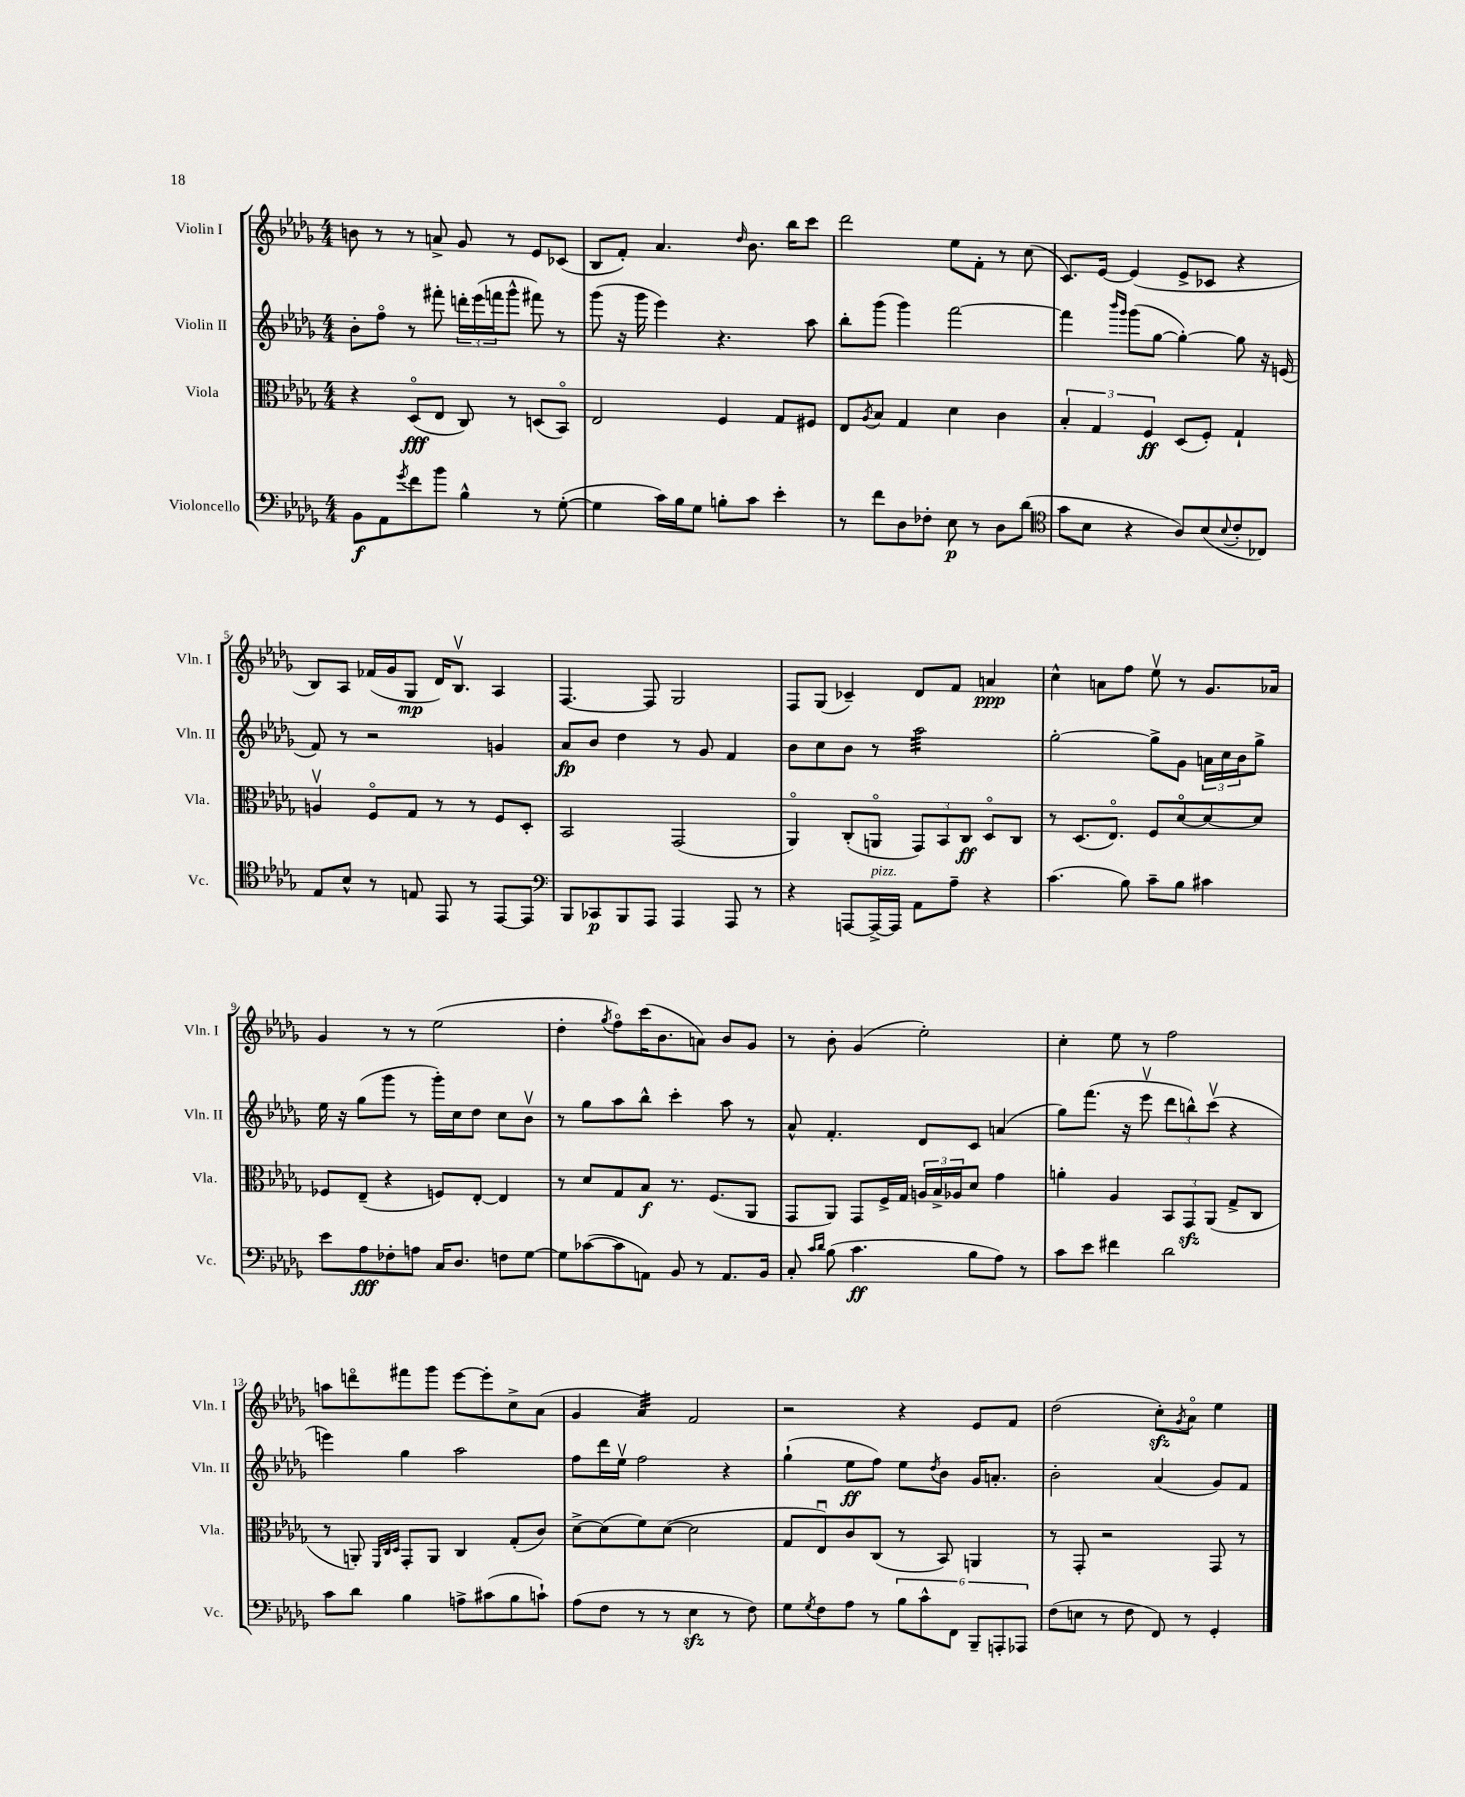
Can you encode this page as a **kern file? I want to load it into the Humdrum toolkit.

**kern	**kern	**kern	**kern
*staff4	*staff3	*staff2	*staff1
*clefF4	*clefC3	*clefG2	*clefG2
*k[b-e-a-d-g-]	*k[b-e-a-d-g-]	*k[b-e-a-d-g-]	*k[b-e-a-d-g-]
*M4/4	*M4/4	*M4/4	*M4/4
8BB-\L	4r	8b-'\L	8b\
8AA-\	.	8ffo\J	8r
8qg-/	.	.	.
8f\	(8D-o/L	8r	8r
8b-\J	8E-/J	8fff#'\	8a^/
4B-^^\	8C/)	24ddd'\LL	8g-/
.	.	(24eee-\	.
.	.	24fff\J	.
.	8r	8ggg-^^\J	8r
8r	(8D/L	8fff#\)	8e-/L
([8G-'\	8BB-o/J)	8r	(8c-/J
=	=	=	=
4G-\]	2E-/	(8ggg-\	8B-/L
.	.	16r	8f'/J)
.	.	16ggg-\	.
16c\LL)	.	4eee-\)	4.a-/
16B-\J	.	.	.
8G-\J	.	.	.
8B'\L	4F/	4.r	.
.	.	.	16qqdd-/
8c\J	.	.	8.b-\
4e-'\	8G-/L	.	.
.	.	.	16bb-\LK
.	8F#/J	8aa-\	8ccc\J
=	=	=	=
8r	8E-/L	8bb-'\L	2ddd-\
.	8qA-/	.	.
8f\L	8B-/J	(8ggg-\J	.
8D-\	4G-/	4ggg-\)	.
8F-'\J	.	.	.
8E-\	4d-\	[2fff\	8ee-\L
8r	.	.	8f'\J
8D-\L	4c\	.	8r
(8d-\J	.	.	(8cc\
=	=	=	=
*clefC4	*	*	*
8g-\L	6B-'/	4fff\]	8.c/L)
8B-\J	.	.	.
.	6G-/	.	.
.	.	.	[16e-/Jk
.	.	16qqbbb-/LL	.
.	.	16qqggg-/JJ	.
4r	.	(8ggg-\L	(4e-/]
.	6F/	.	.
.	.	[8gg-\J	.
8A-/L)	(8D-/L	4gg-'\_)	8e-^/L
(8B-/	8F'/J)	.	8c-/J
8qqB-/	.	.	.
8c'/	4G-`/	8gg-\]	4r
8C-/J)	.	16r	.
.	.	(16e/	.
=	=	=	=
8E-/L	4Av/	8f/)	8B-/L)
8B-^^/J	.	8r	8A-/J
8r	8Fo/L	2r	(16f-/LL
.	.	.	16g-/J
8E/	8G-/J	.	8G-/J
8EE-/	8r	.	16d-/LK)
.	.	.	8.B-v/J
8r	8r	.	.
[8EE-/L	8F/L	4g/	4A-/
8EE-/]J	8D-'/J	.	.
=	=	=	=
*clefF4	*	*	*
8BBB-/L	2BB-/	8a-/L	[4.F/
8CC-/	.	8b-/J	.
8BBB-/	.	4dd-\	.
8AAA-/J	.	.	8F/]
4AAA-/	(2GG-/	8r	2G-/
.	.	8g-/	.
8AAA-/	.	4f/	.
8r	.	.	.
=	=	=	=
4r	4AA-o/)	8b-\L	8F/L
.	.	8cc\	(8G-/J
[8AAA/L	(8C'/L	8b-\J	4c-~/)
16AAA^/_L	8AAo/J	8r	.
16AAA/]JJ	.	.	.
8AA-\L	12GG-/L)	2aa-\	8d-/L
.	12BB-/	.	.
8A-~\J	.	.	8f/J
.	12C/J	.	.
4r	8D-o/L	.	4a/
.	8C/J	.	.
=	=	=	=
(4.c\	8r	[2gg-'\	4cc^^\
.	(8.D-/L	.	.
.	.	.	8a\L
.	8.E-o/J)	.	.
8B-\)	.	.	8ff\J
8c~\L	8F/L	8gg-^\]L	8ee-v\
8B-\J	[8d-o/	8g-\J	8r
4c#\	8d-/_	24a\LL	8.g-/L
.	.	24cc\	.
.	.	24b-\J	.
.	8d-/]J	8gg-^\J	.
.	.	.	16a-/Jk
=	=	=	=
8e-\L	8F-/L	16ee-\	4g-/
.	.	16r	.
8A-\	(8E-~/J	(8gg-\L	.
8F-'\	4r	8ggg-\J	8r
8A\J	.	8r	8r
16C/LK	8F/L)	16ggg-'\LL)	(2ee-\
8.D-/J	.	16cc\J	.
.	[8E-'/J	8dd-\J	.
8F\L	4E-/]	8cc\L	.
[8G-\J	.	8b-v\J	.
=	=	=	=
8G-\]L	8r	8r	4dd-'\
([8c-\	8d-/L	8gg-\L	.
.	.	.	8qgg-/
8c-\]	8G-/	8aa-\	8ffo\L)
8AA\J)	8B-/J	8bb-^^\J	(16ccc\K
.	.	.	8.b-\
8BB-/	8.r	4ccc'\	.
8r	.	.	8a\J)
.	(8.F/L	.	.
8.AA/L	.	8aa-\	8b-/L
.	8AA-/J	8r	8g-/J
16BB-/Jk	.	.	.
=	=	=	=
8C'/	8GG-/L	8a-^^/	8r
16qqc/LL	.	.	.
16qqd-/JJ	.	.	.
(8B-\	8AA-/J)	4.f'/	8b-'\
4.c\	8GG-/L	.	(4g-/
.	16F^/L	.	.
.	16G-/JJ	.	.
.	24A/LL	8d-/L	2ee-'\)
.	24B-^/	.	.
.	24A-/J	.	.
8B-\L	8d-/J	8c/J	.
8A-\J)	4g-\	(4a/	.
8r	.	.	.
=	=	=	=
8c\L	4a'\	8gg-\L)	4cc'\
8e-\J	.	(8.fff\J	.
4f#\	4A-/	.	8ee-\
.	.	16r	.
.	.	8eee-v\	8r
2d-\	12BB-/L	12ddd-\L	2ff\
.	12GG-/	12bb^^\)	.
.	(12AA-/J	(12cccv\J	.
.	8G-^/L	4r	.
.	8C/J	.	.
=	=	=	=
8c\L	8r	4eee\)	8aa\L
8d-\J	8AA'/)	.	8dddo\
.	32qqFF/LLL	.	.
.	32qqC/	.	.
.	32qqD-/JJJ	.	.
4B-\	8GG-'/L	4gg-\	8fff#\
.	8AA/J	.	8ggg-\J
8A^\L	4C/	2aa-\	[8eee-\L
(8c#\	.	.	8eee-'\]
8B-\	(8G-'/L	.	8cc^\
8c`\J)	8c/J)	.	(8a-\J
=	=	=	=
(8A-\L	[8d-^\L	8ff\L	4g-/
8F\J	(8d-\]	16ddd-\L	.
.	.	16ee-v\JJ	.
8r	8f\)	2ff\	4a-/)
8r	([8d-\J	.	.
4E-\	2d-\]	.	2f/
8r	.	4r	.
8F\)	.	.	.
=	=	=	=
8G-\L	8G-/L	(4gg-`\	2r
8qG-/	.	.	.
8F\	8E-u/)	.	.
8A-\J	8c/	8ee-\L	.
8r	(8C/J	8ff\J)	.
12B-\L	8r	8ee-\L	4r
12c^^\	.	.	.
.	.	8qdd-/	.
.	8BB-/)	8b-\J	.
12FF\J	.	.	.
12BBB-~/L	4AA/	16g-/LK	8e-/L
.	.	8.a'/J	.
12AAA'/	.	.	.
.	.	.	8f/J
12AAA-/J	.	.	.
=	=	=	=
(8F\L	8r	2b-'\	(2dd-\
8E\J	8GG-'/	.	.
8r	2r	.	.
8F\	.	.	.
8FF/)	.	(4a-/	8cc'\L)
.	.	.	8qg-/
8r	.	.	8a-o\J
4GG-'/	8GG-/	8g-/L)	4ee-\
.	8r	8f/J	.
==	==	==	==
*-	*-	*-	*-
